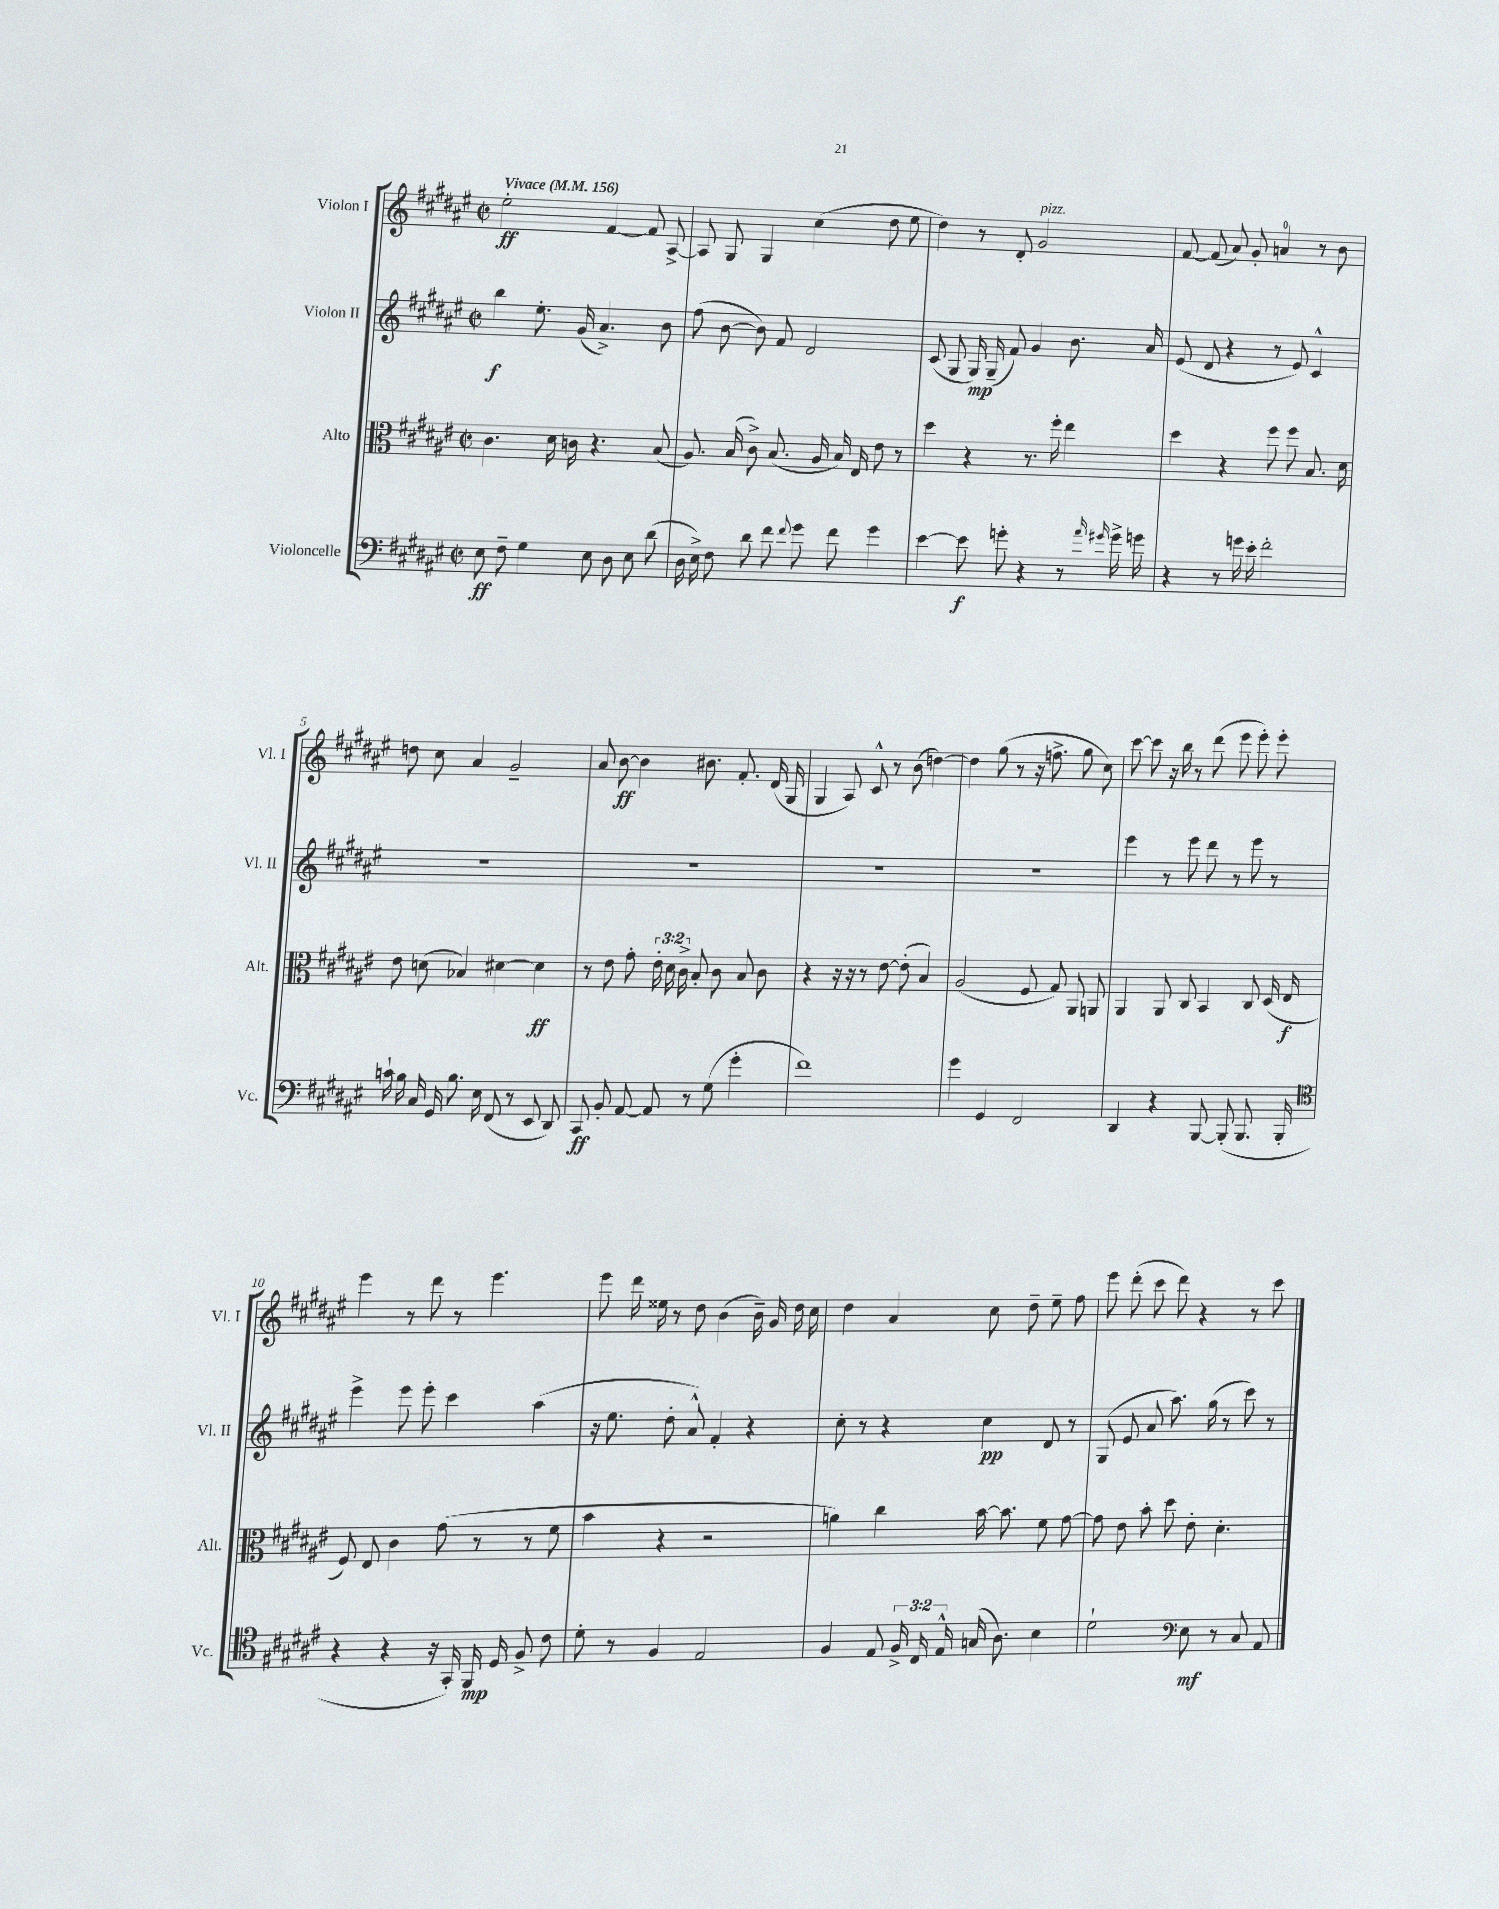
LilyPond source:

<<
\new StaffGroup <<
\new Staff = "s0" \with { instrumentName = "Violon I" shortInstrumentName = "Vl. I" } {
    \clef treble \key fis \major \defaultTimeSignature \time 2/2 \tempo "Vivace" 4 = 156
    \autoBeamOff eis''2-.\ff fis'4~ fis'8 ais8~-> |
    ais8 gis8 gis4 cis''4( dis''8 eis''8 |
    dis''4) r8 dis'8-. gis'2^\markup { \italic "pizz." } |
    fis'8~ fis'8( ais'8) gis'8-. a'4-0 r8 b'8 |
    d''8 cis''8 ais'4 gis'2-- |
    ais'8 b'8~\ff b'4 bis'8. fis'8.-. dis'16( gis16 |
    gis4 ais8) cis'8-^ r8 b'8( d''4~) |
    d''4 gis''8( r8 r16 f''8.-> gis''8 cis''8) |
    cis'''8~ cis'''8 r16 b''16 r8 dis'''8( eis'''8 eis'''8-.) eis'''8-. |
    eis'''4 r8 dis'''8 r8 eis'''4. |
    eis'''8 dis'''16 eisis''16 r8 dis''8 b'4( b'16--) gis'16 dis''16 cis''16 |
    dis''4 ais'4 cis''8 dis''8-- eis''8-- fis''8 |
    eis'''8 dis'''8-.( cis'''8 dis'''8) r4 r8 cis'''8 \bar "|." |
}
\new Staff = "s1" \with { instrumentName = "Violon II" shortInstrumentName = "Vl. II" } {
    \clef treble \key fis \major \defaultTimeSignature \time 2/2
    \autoBeamOff b''4\f eis''8.-. gis'16( ais'4.->) b'8 |
    fis''8( b'8~ b'8) fis'8 dis'2 |
    cis'8( gis8 gis16\mp) gis16--( fis'8) gis'4 b'8. ais'16 |
    eis'8( dis'8 r4 r8 eis'8) cis'4-^ |
    R1 |
    R1 |
    R1 |
    R1 |
    eis'''4 r8 eis'''8 dis'''8 r8 eis'''8 r8 |
    eis'''4-> eis'''8 eis'''8-. cis'''4 ais''4( |
    r16 eis''8. dis''8-. ais'8-^) fis'4-. r4 |
    cis''8-. r8 r4 cis''4\pp dis'8 r8 |
    gis8( eis'8 ais'8 ais''8.) gis''16( r8 cis'''8) r8 \bar "|." |
}
\new Staff = "s2" \with { instrumentName = "Alto" shortInstrumentName = "Alt." } {
    \clef alto \key fis \major \defaultTimeSignature \time 2/2 \override Staff.TupletNumber.text = #tuplet-number::calc-fraction-text
    \autoBeamOff cis'4. dis'16 c'16 r4. b8( |
    ais8.) b16( cis'8->) b8.( ais16 b16) eis16 eis'8 r8 |
    dis''4 r4 r8. fis''16-. eis''4 |
    dis''4 r4 fis''8 fis''8 b8. dis'16 |
    eis'8 d'8( bes4) dis'4~ dis'4\ff |
    r8 eis'8 gis'8-. \tuplet 3/2 { eis'16-. dis'16 cis'16-> } b8-. cis'8 b8 cis'8 |
    r4 r16 r16 r8 eis'8~ eis'8-.( b4) |
    ais2( fis8 gis8) ais,8 a,8 |
    ais,4 ais,8 cis8 b,4 cis8 dis16( eis16\f |
    fis8) eis8 cis'4 gis'8( r8 r8 fis'8 |
    b'4 r4 r2 |
    a'4) cis''4 b'16~ b'8. fis'8 gis'8~ |
    gis'8 eis'8 b'8-. dis''8 eis'8-. dis'4.-. \bar "|." |
}
\new Staff = "s3" \with { instrumentName = "Violoncelle" shortInstrumentName = "Vc." } {
    \clef bass \key fis \major \defaultTimeSignature \time 2/2 \override Staff.TupletNumber.text = #tuplet-number::calc-fraction-text
    \autoBeamOff eis8\ff fis8-- gis4 eis8 dis8 eis8 dis'8( |
    dis16 eis16->) fis8 dis'8 fis'8 \appoggiatura { fis'8 } gis'8 fis'8 gis'4 |
    eis'4~ eis'8\f g'8-. r4 r8 \grace { ais'16 gis'16 } gis'16-> g'16 |
    r4 r8 g'16 eis'16-. fis'2-. |
    c'16-! b16 cis16 gis,16 b8. eis16 fis,8( r8 eis,8 dis,8) |
    cis,8\ff b,8-. ais,8~ ais,8 r8 gis8( gis'4-. |
    fis'1) |
    gis'4 gis,4 fis,2 |
    dis,4 r4 b,,8~ b,,8-.( b,,8. b,,16-. |
    \clef tenor r4 r4 r16 gis,16-.) fis,16\mp dis16 fis8-> cis'8 |
    dis'8-. r8 fis4 eis2 |
    fis4 eis8 \tuplet 3/2 { fis16-> cis16 eis16-^ } g16( ais8.) b4 |
    dis'2-! \clef bass eis8\mf r8 cis8 ais,8 \bar "|." |
}
>>
>>
